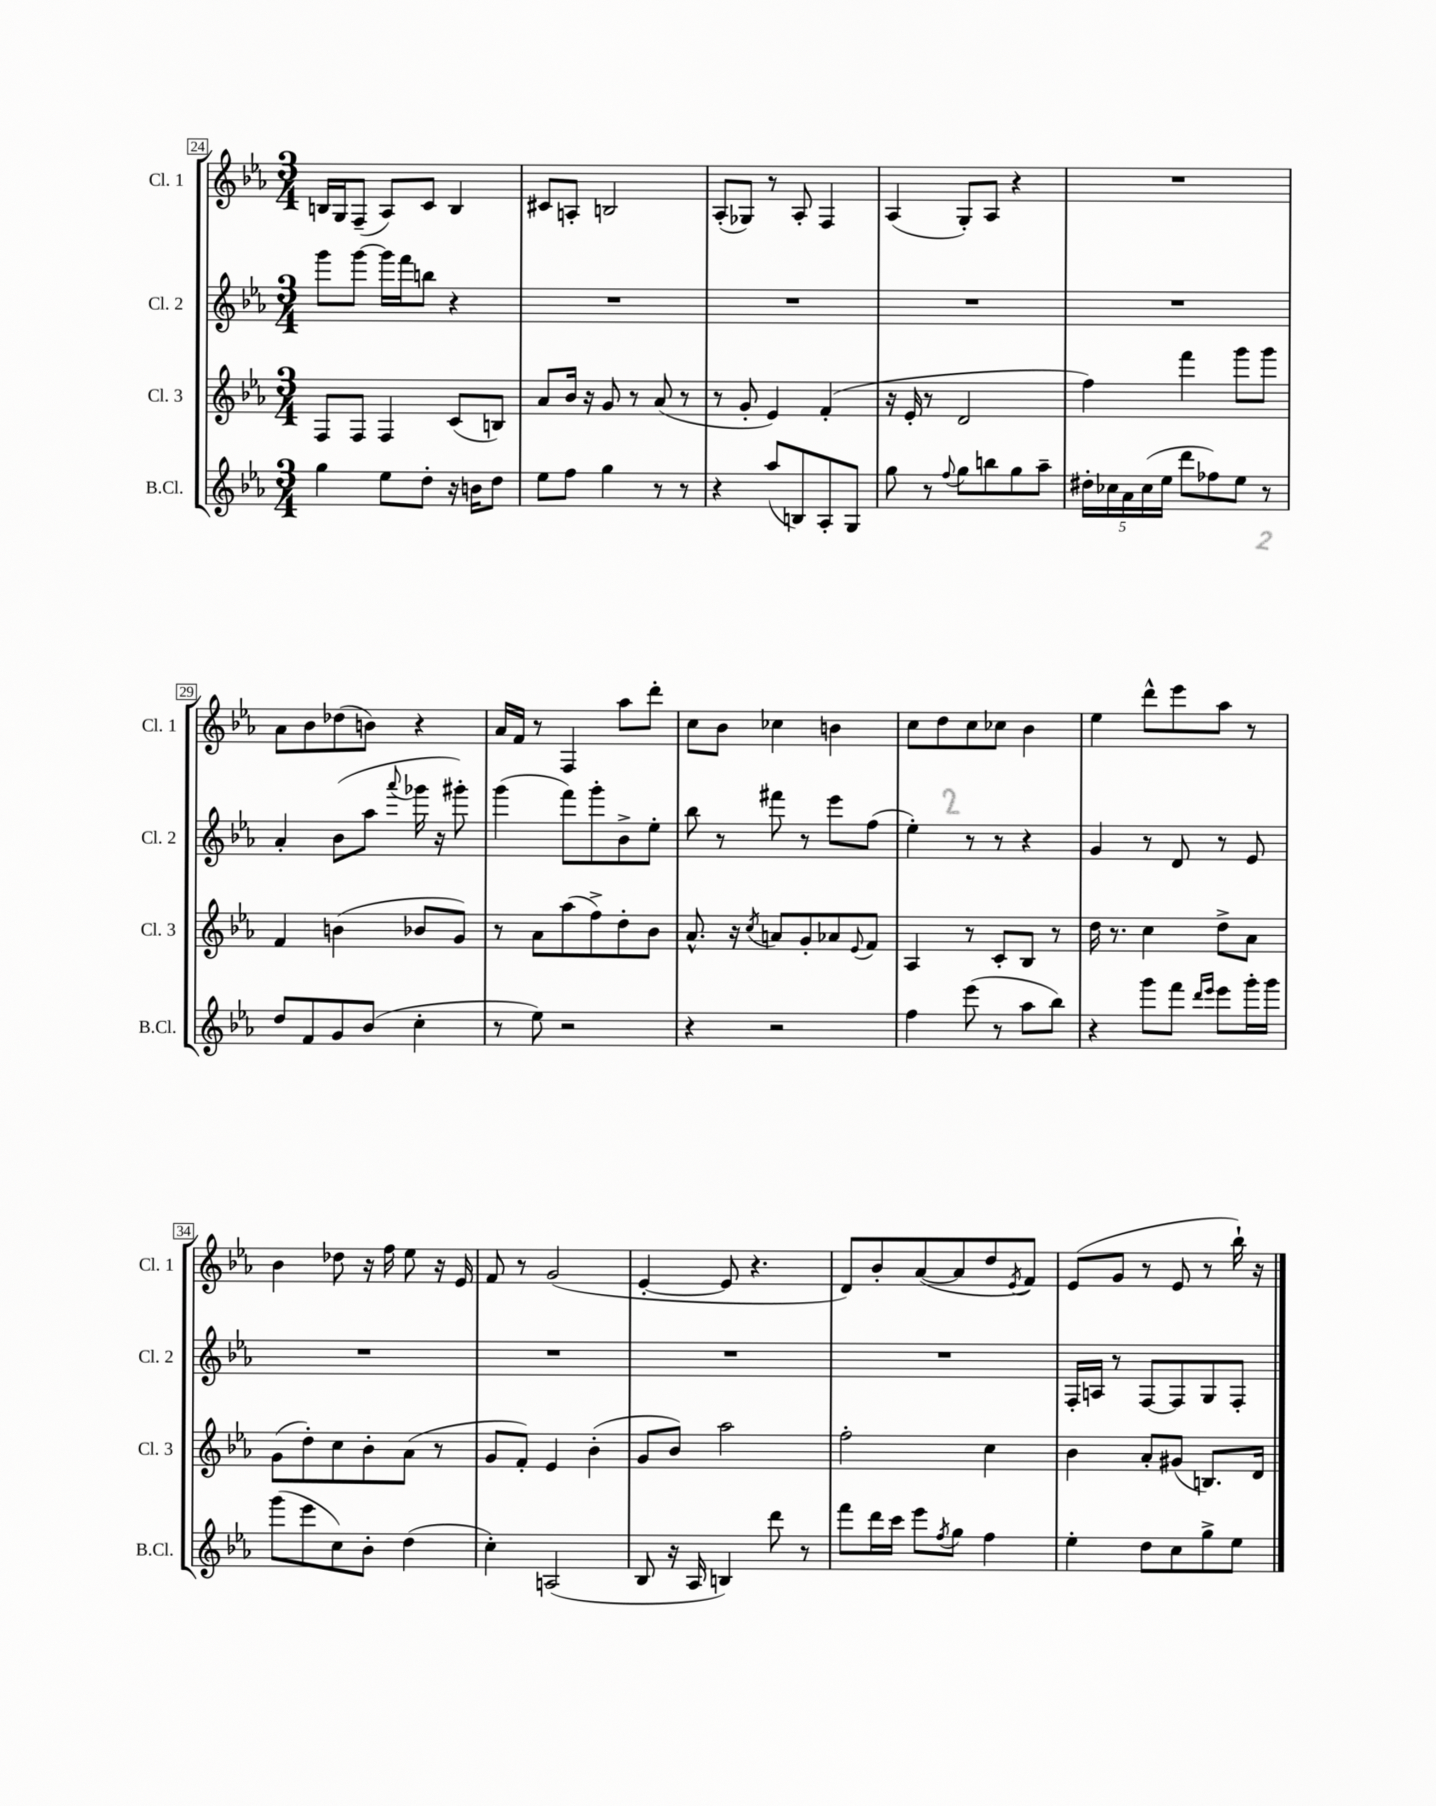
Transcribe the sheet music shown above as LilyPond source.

<<
\new StaffGroup <<
\new Staff = "s0" \with { instrumentName = "Cl. 1" shortInstrumentName = "Cl. 1" } {
    \clef treble \key ees \major \numericTimeSignature \time 3/4
    b16 g16 f8--( aes8) c'8 b4 |
    cis'8 a8-. b2 |
    aes8-.( ges8) r8 aes8-. f4 |
    aes4( g8-.) aes8 r4 |
    R2. |
    aes'8 bes'8 des''8( b'8) r4 |
    aes'16 f'16 r8 f4 aes''8 d'''8-. |
    c''8 bes'8 ces''4 b'4 |
    c''8 d''8 c''8 ces''8 bes'4 |
    ees''4 d'''8-^ ees'''8 aes''8 r8 |
    bes'4 des''8 r16 f''16 ees''8 r16 ees'16 |
    f'8 r8 g'2( |
    ees'4~-. ees'8 r4. |
    d'8) bes'8-. aes'8~( aes'8 d''8 \acciaccatura { ees'8 } f'8) |
    ees'8( g'8 r8 ees'8 r8 bes''16-!) r16 \bar "|." |
}
\new Staff = "s1" \with { instrumentName = "Cl. 2" shortInstrumentName = "Cl. 2" } {
    \clef treble \key ees \major \numericTimeSignature \time 3/4
    g'''8 g'''8~ g'''16 f'''16 b''8 r4 |
    R2. |
    R2. |
    R2. |
    R2. |
    aes'4-. bes'8( aes''8 \appoggiatura { aes'''8 } ges'''16 r16 gis'''8-.) |
    g'''4( f'''8) g'''8-. bes'8-> ees''8-. |
    bes''8 r8 fis'''8 r8 ees'''8 f''8( |
    ees''4-.) r8 r8 r4 |
    g'4 r8 d'8 r8 ees'8 |
    R2. |
    R2. |
    R2. |
    R2. |
    f16-. a16 r8 f8~ f8 g8 f8-. \bar "|." |
}
\new Staff = "s2" \with { instrumentName = "Cl. 3" shortInstrumentName = "Cl. 3" } {
    \clef treble \key ees \major \numericTimeSignature \time 3/4
    f8 f8 f4 c'8( b8) |
    aes'8 bes'16 r16 g'8 r8 aes'8( r8 |
    r8 g'8-. ees'4) f'4-.( |
    r16 ees'16-. r8 d'2 |
    f''4) f'''4 g'''8 g'''8 |
    f'4 b'4( bes'8 g'8) |
    r8 aes'8 aes''8( f''8->) d''8-. bes'8 |
    aes'8.-^ r16 \acciaccatura { c''8 } a'8 g'8-. aes'8 \appoggiatura { ees'8 } f'8 |
    aes4 r8 c'8-. bes8 r8 |
    d''16 r8. c''4 d''8-> aes'8 |
    g'8( d''8-.) c''8 bes'8-. aes'8( r8 |
    g'8 f'8-.) ees'4 bes'4-.( |
    g'8 bes'8) aes''2 |
    f''2-. c''4 |
    bes'4 aes'8-. gis'8( b8.) d'16 \bar "|." |
}
\new Staff = "s3" \with { instrumentName = "B.Cl." shortInstrumentName = "B.Cl." } {
    \clef treble \key ees \major \numericTimeSignature \time 3/4
    g''4 ees''8 d''8-. r16 b'16 d''8 |
    ees''8 f''8 g''4 r8 r8 |
    r4 aes''8( b8) aes8-. g8 |
    g''8 r8 \appoggiatura { f''8 } g''8 b''8 g''8 aes''8-- |
    \tuplet 5/4 { dis''16-. ces''16 aes'16 ces''16( ees''16 } d'''8 fes''8) ees''8 r8 |
    d''8 f'8 g'8 bes'8( c''4-. |
    r8 ees''8) r2 |
    r4 r2 |
    f''4 ees'''8( r8 aes''8 bes''8) |
    r4 g'''8 f'''8 \grace { d'''16 ees'''16 } ees'''8 g'''16-. g'''16 |
    g'''8( ees'''8 c''8) bes'8-. d''4( |
    c''4-.) a2( |
    bes8 r16 aes16 b4) d'''8 r8 |
    f'''8 d'''16 c'''16 ees'''8 \acciaccatura { f''8 } g''8 f''4 |
    ees''4-. d''8 c''8 g''8-> ees''8 \bar "|." |
}
>>
>>
\layout { \context { \Score currentBarNumber = #24 \override BarNumber.stencil = #(make-stencil-boxer 0.1 0.3 ly:text-interface::print) } }
